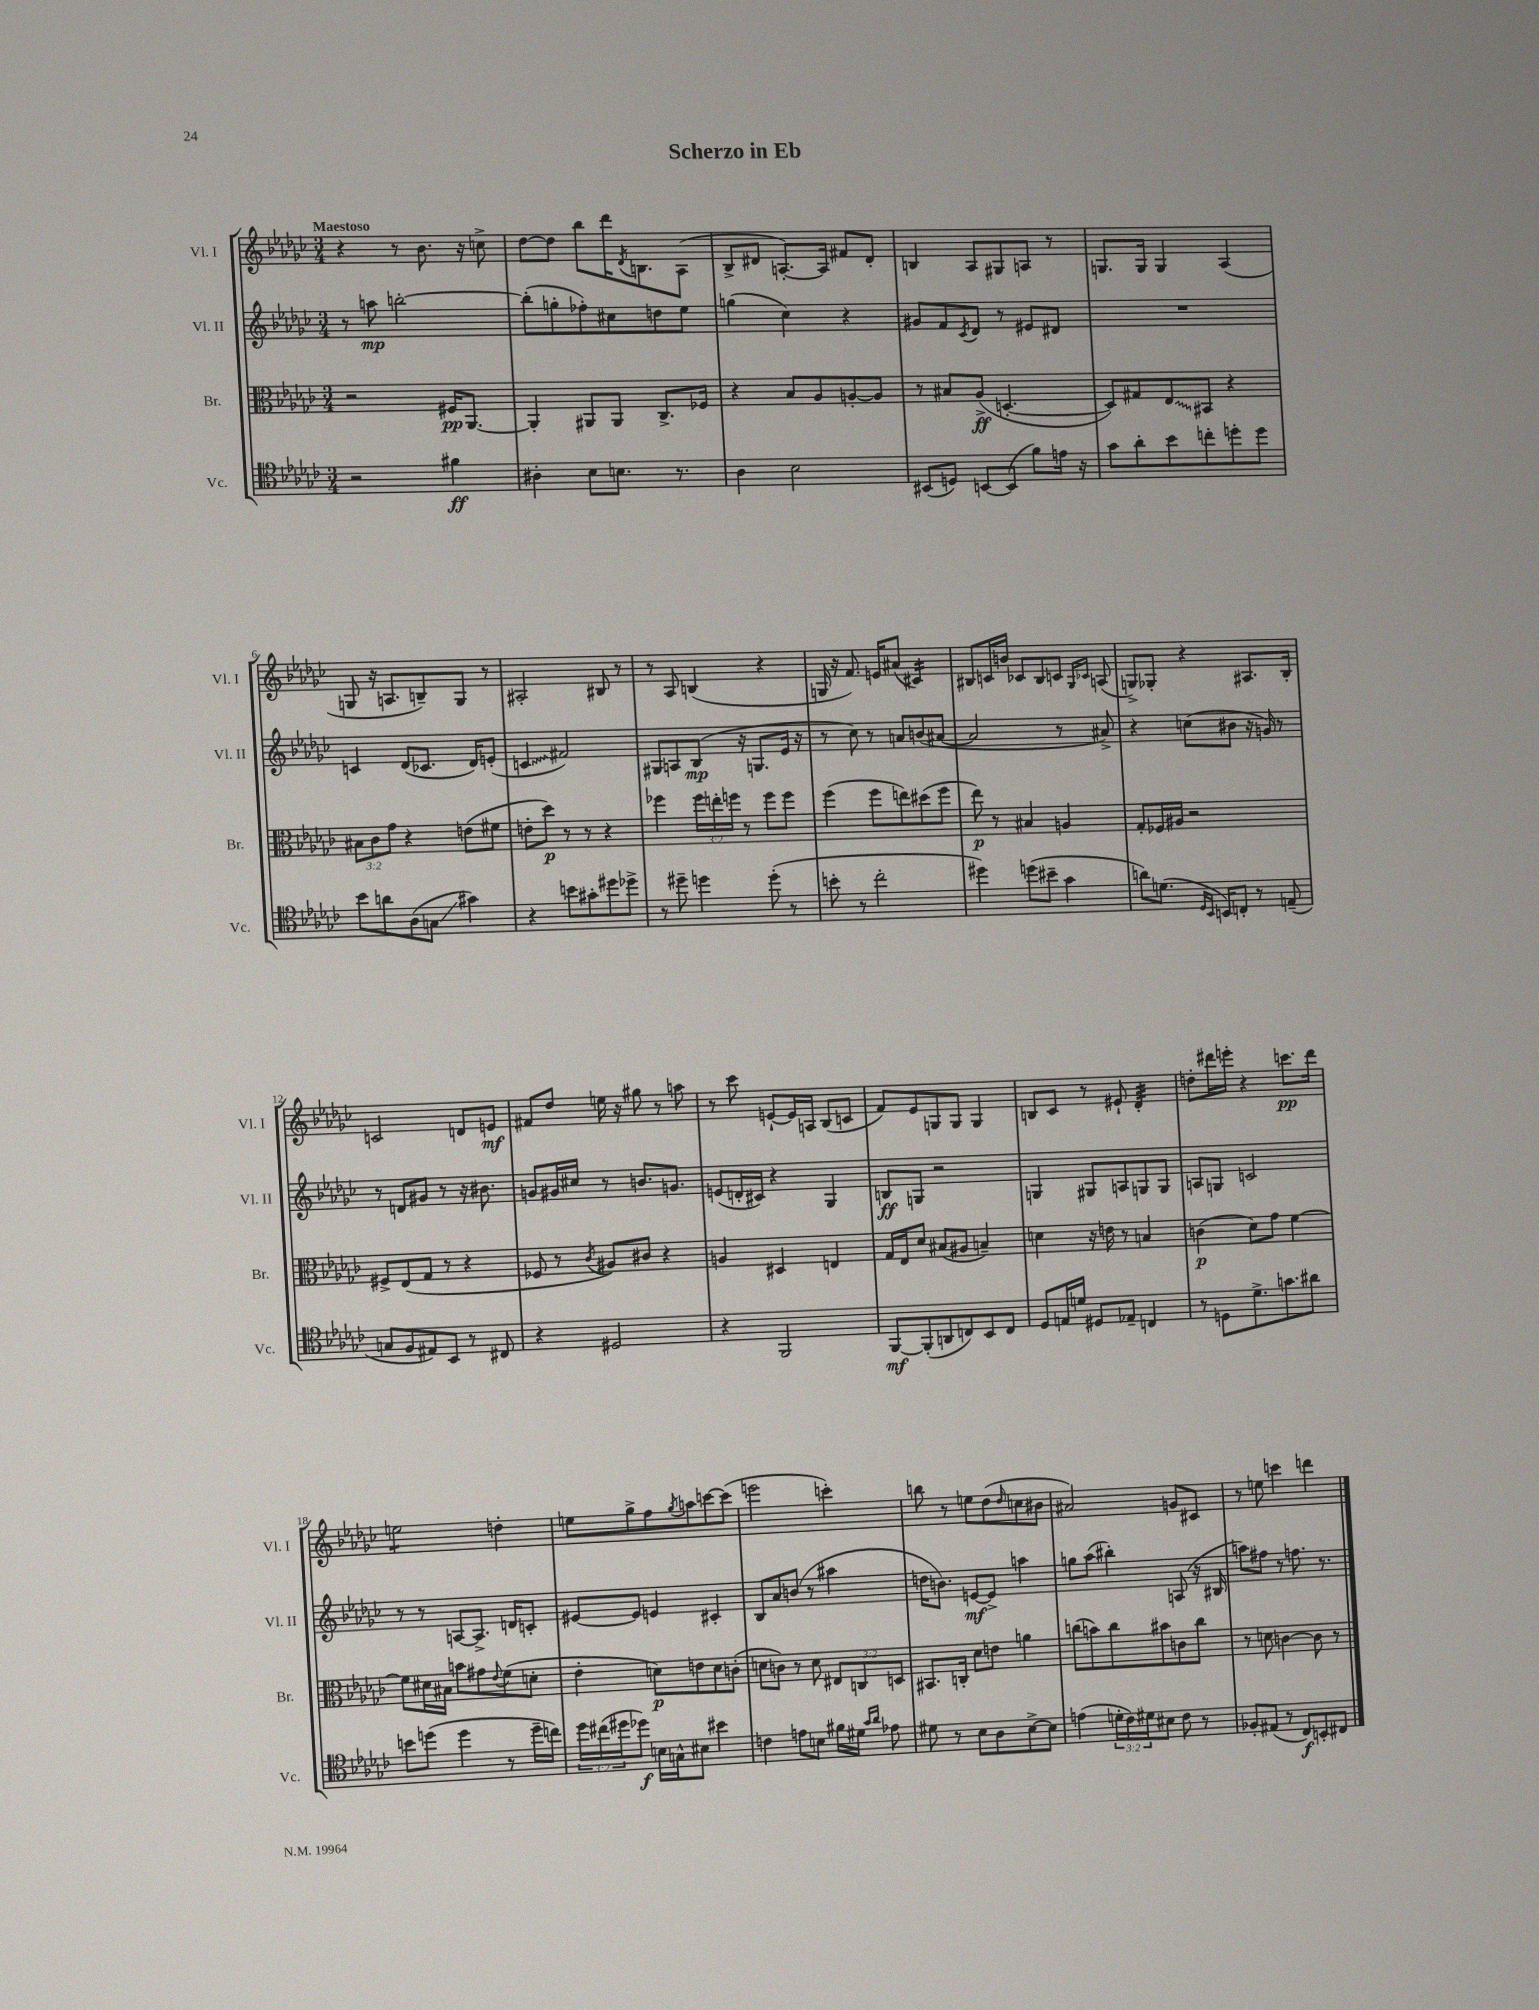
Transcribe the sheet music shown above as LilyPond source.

\header { title = "Scherzo in Eb" }
<<
\new StaffGroup <<
\new Staff = "s0" \with { instrumentName = "Vl. I" shortInstrumentName = "Vl. I" } {
    \clef treble \key ges \major \numericTimeSignature \time 3/4 \tempo "Maestoso"
    r4 r8 bes'8. r16 c''8-> |
    des''8~ des''8 bes''8 des'''16 \acciaccatura { des'8 } b8. aes8( |
    bes8-> dis'8 a8.~-.) a16 fis'8 dis'8-. |
    b4 aes8 gis8 a8 r8 |
    g8. g16 g4 aes4( |
    g8 r16 a8. b8--) g8 r8 |
    ais2-. bis8 r8 |
    r8 aes8 b4( r4 |
    g16 r16 f'8.) e'16 ais'8( cis'4:16) |
    bis8 c'16 b'16 ces'8 bis8 c'8 \grace { ges16 ces'16 } a8( |
    g8->) ges8-. r4 ais8. bes16-. |
    c'2 d'8 e'8\mf |
    fis'8 des''8 e''16 r16 gis''8 r8 a''8 |
    r8 ces'''8 e'8~-! e'16 a16 bes8( c'8 |
    f'8) ees'8 g8 g8 g4 |
    b8 ces'8 r8 eis'8-! des'4:32-. |
    d''8-. dis'''16 e'''16-. r4 c'''8.\pp dis'''16 |
    e''2:8 d''4-. |
    e''8 ges''8-> f''8 \acciaccatura { ges''8 } a''8 c'''8~ c'''8( |
    e'''2 c'''4-.) |
    b''8 r8 e''8 des''8( \grace { des''16 } c''8 bis'8 |
    ais'2) g'8 cis'8 |
    r8 e''8 c'''4 d'''4 \bar "|." |
}
\new Staff = "s1" \with { instrumentName = "Vl. II" shortInstrumentName = "Vl. II" } {
    \clef treble \key ges \major \numericTimeSignature \time 3/4
    r8 a''8\mp b''2~-. |
    b''8-.( g''8-. fes''8-.) cis''8 d''8 ees''8 |
    g''4( ces''4) r4 |
    gis'8 f'8 \acciaccatura { ces'8 } des'8 r8 eis'8 dis'8 |
    R2. |
    c'4 des'8( ces'8. des'16) e'8-.( |
    \once \override Glissando.style = #'zigzag c'4\glissando fis'2) |
    gis8 a8 bes8\mp( r16 g8. ees'16 r16 |
    r8 ces''8) r8 a'8 b'8( ais'8~ |
    ais'2 r8 ais'8->) |
    r4 c''8( bis'8 r16 g'16) r8 |
    r8 d'8 gis'8 r8 r16 bis'8. |
    g'8 gis'16 cis''16 r8 b'8. g'8. |
    e'8( d'16-. cis'16) r4 ges4 |
    b8\ff g8 r2 |
    g4 gis8 a8 g8 g8 |
    a8 g8 c'2 |
    r8 r8 a8~ a8.-> d'16 c'8-. |
    eis'8~ eis'8 e'4 cis'4-. |
    bes8 aes'8 b'8( r8 ais''4 |
    d''16 b'8.) e'8~\mf e'8-> a''4 |
    g''8 aes''8( bis''4-.) a8( r16 bis16 |
    a''8) fis''8 r8 f''8. r8. \bar "|." |
}
\new Staff = "s2" \with { instrumentName = "Br." shortInstrumentName = "Br." } {
    \clef alto \key ges \major \numericTimeSignature \time 3/4 \override Staff.TupletNumber.text = #tuplet-number::calc-fraction-text
    r2 fis16\pp aes,8.~ |
    aes,4-. ais,8 ais,8 ces8.-> fes16 |
    r4 bes8 aes8 a8~-. a8 |
    r8 bis8 aes8->\ff( d4.~-. |
    d8) gis8 \once \override Glissando.style = #'zigzag ees8\glissando bis,8 r4 |
    \tuplet 3/2 { bis8 ces'8 ges'8 } r4 e'8( fis'8 |
    e'8-. des''8\p) r8 r8 r4 |
    fes''4 \tuplet 3/2 { fes''16 e''16-. f''16 } r8 f''8 f''8 |
    f''4( f''8 e''8) dis''8( f''8 |
    ees''8\p) r8 bis4 a4 |
    ges8-. fes16 ais16 r2 |
    fis8-> ees8( ges8 r8 r4 |
    fes8 r8 \acciaccatura { ces'8 } ais8) cis'8 r4 |
    a4 dis4 e4 |
    ges16 ees16 des'8 bis8( ais8 b4--) |
    d'4 r16 e'16 r8 b4 |
    c'4\p( des'8) ges'8 f'4~ |
    f'8 dis'16 bis16 b'8 gis'8 \appoggiatura { ees'8 } f'8( d'8-. |
    ees'4-. d'8\p) e'8 d'8 c'8-.( |
    d'8 c'8) r8 d'8 \tuplet 3/2 { eis8 c8 d8 } |
    bis,8. c16-. des'8 e'8 a'4 |
    c''8( b'8) c''8 bis'8 c'8 c''8 |
    r8 d'8 c'4~ c'8 r8 \bar "|." |
}
\new Staff = "s3" \with { instrumentName = "Vc." shortInstrumentName = "Vc." } {
    \clef tenor \key ges \major \numericTimeSignature \time 3/4 \override Staff.TupletNumber.text = #tuplet-number::calc-fraction-text
    r2 fis'4\ff |
    ais4-. bes8 b8. r8. |
    aes4 bes2 |
    bis,8( d8) b,8~ b,8( f'8) e'16 r16 |
    ges'8 aes'8-. bes'8 c''8-. d''8-. d''8 |
    bes'8 a'8 aes8( g8\glissando gis'4) |
    r4 b'8 gis'8-. dis''8 des''8-> |
    r8 dis''8-- d''4 d''8-.( r8 |
    b'8-. r8 ces''2-. |
    dis''4) d''8( bis'8-- ges'4 |
    a'8) d'8.( \grace { des16 bes,16 } b,16) c8-. r8 e8--( |
    g8 f8 eis8) bes,8 r8 cis8 |
    r4 dis2 |
    r4 f,2 |
    f,8~\mf f,8-.( a,8 c8) bes,8 c8 |
    des8 e16 d'16 dis8 ees8-- c4 |
    r8 d8 des'8.-> g'8. ais'8 |
    b'8 d''8( d''4 r8 d''16-- c''16) |
    \tuplet 3/2 { des''16 cis''16( dis''16 } des''8\f) b16 g16-^ bis8 bis'4 |
    c'4 e'8 b8 fis'16 dis'16 \grace { ges'16 aes'16 } ees'8 |
    dis'8 r8 bes8 aes8 bes8~-> bes8 |
    e'4( \tuplet 3/2 { d'16-. ces'16) dis'16 } bis8 ces'8 r8 |
    fes8-. eis8( r8 ces8\f) b,8-. cis8 \bar "|." |
}
>>
>>
